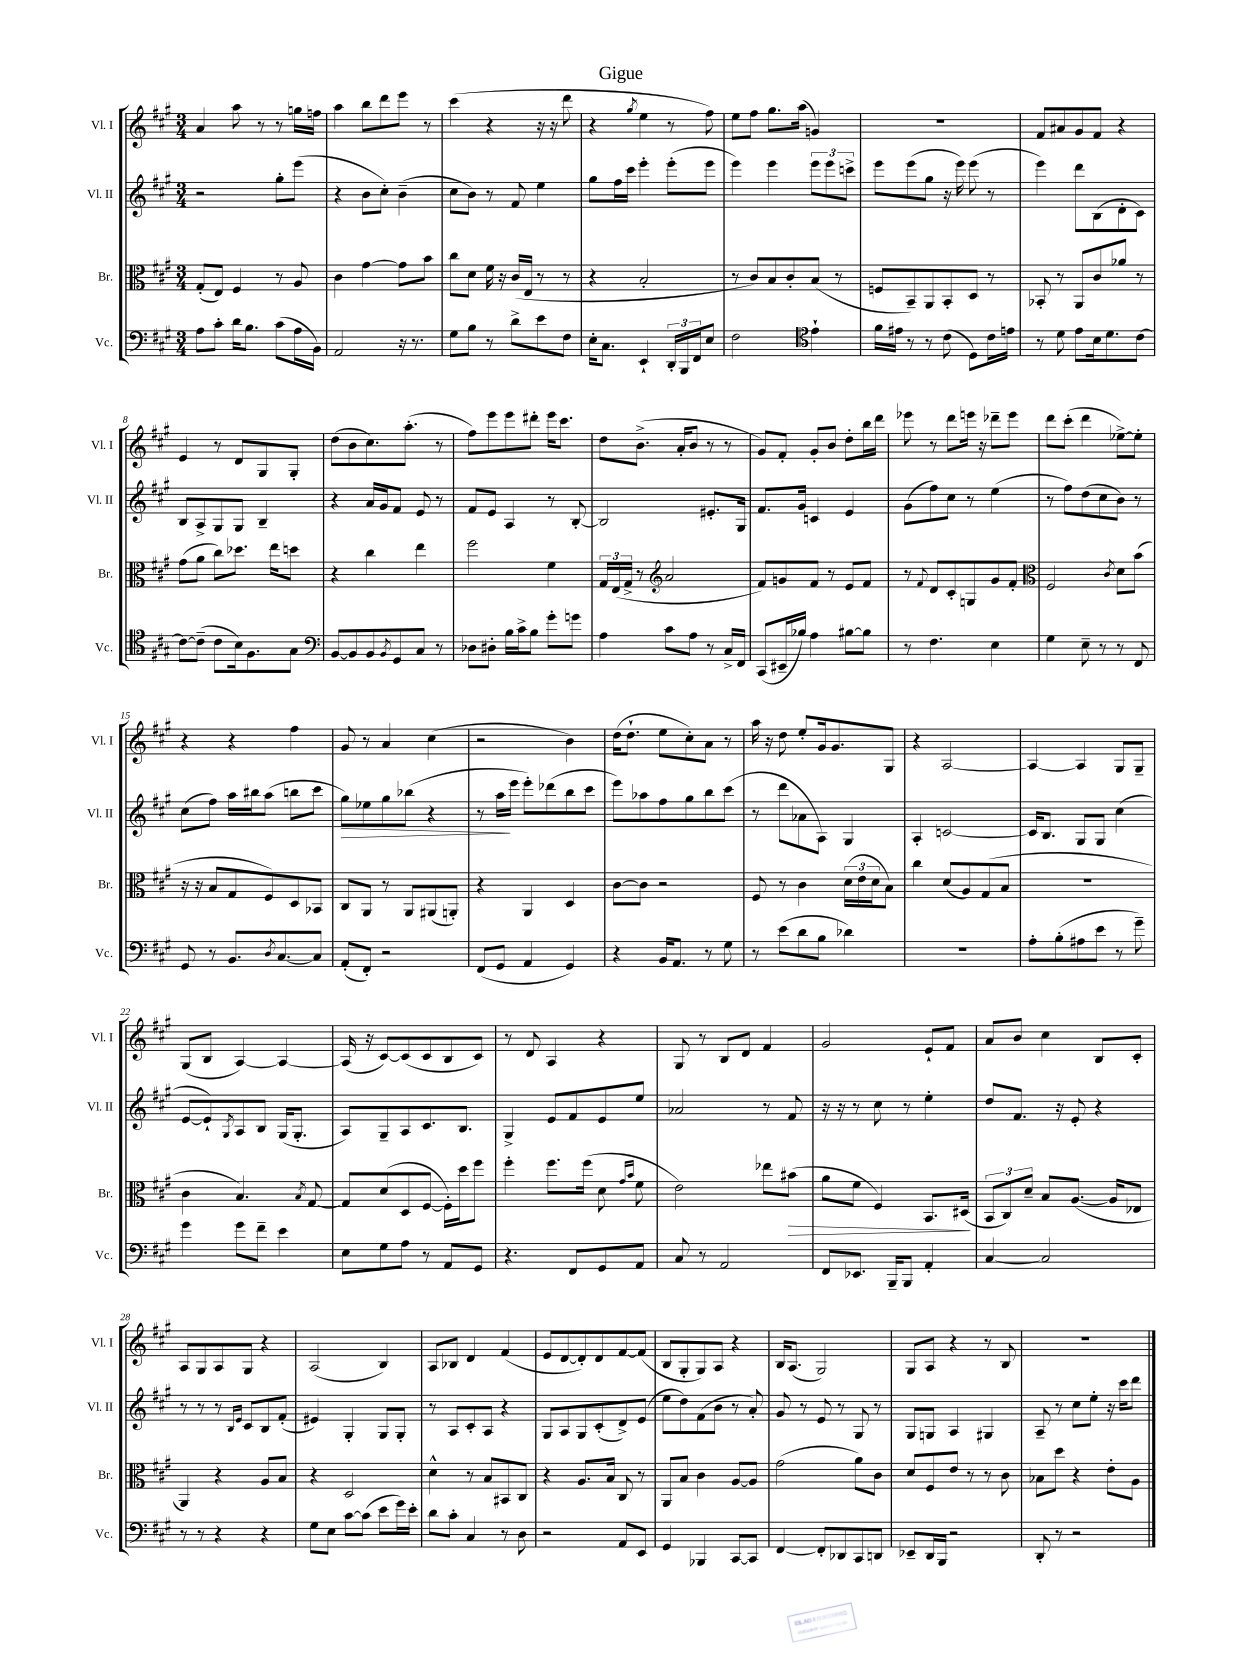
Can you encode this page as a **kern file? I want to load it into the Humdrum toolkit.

**kern	**kern	**kern	**kern
*staff4	*staff3	*staff2	*staff1
*clefF4	*clefC3	*clefG2	*clefG2
*k[f#c#g#]	*k[f#c#g#]	*k[f#c#g#]	*k[f#c#g#]
*M3/4	*M3/4	*M3/4	*M3/4
8A	(8G#'	2r	4a
8c#'	8E)	.	.
16d	4F#	.	8aa
8.B	.	.	.
.	.	.	8r
(8c#	8r	8gg#'	8r
16A	8A	(8eee	16gg
16BB)	.	.	16ff
=	=	=	=
2AA	4c#	4r	4aa
.	[4g#	8b	8bb
.	.	8cc#')	8ddd
16r	8g#]	(4b~	8eee
8.r	.	.	.
.	8b	.	8r
=	=	=	=
8G#	8cc#	8cc#	(4ccc#
8B	8d	8b)	.
8r	16f#	8r	4r
.	16r	.	.
8d^	(16c#	8f#	.
.	16E	.	.
8e	8r	4ee	16r
.	.	.	16r
8F#	8r	.	8ddd
=	=	=	=
16E'	4r	8gg#	4r
8.C#	.	.	.
.	.	16ff#	.
.	.	16ccc#	.
.	.	.	8qgg#
4EE`	2B'	4eee'	4ee
24DD'	.	(8eee'	8r
24BBB	.	.	.
24FF#	.	.	.
8E	.	8eee	8ff#)
=	=	=	=
2F#	8r	4eee)	8ee
.	8c#)	.	8ff#
.	8B	4eee	8.gg#
.	8c#'	.	.
.	.	.	(16aa
*clefC4	*	*	*
4e`	(8B	12eee	4g)
.	.	12eee	.
.	8r	.	.
.	.	12ccc^	.
=	=	=	=
16f#	8F	8eee	2.r
16e#	.	.	.
8r	8BB~)	(8eee	.
8r	8AA	8gg#	.
(8c#	8BB'	16r	.
.	.	16eee)	.
8D)	8D	(8eee	.
16c#	8r	8r	.
16e	.	.	.
=	=	=	=
8r	8BB-'	4eee)	8f#
8d	8r	.	8a#
8e	8AA	8ddd	8g#
16B	8c#	(8B	8f#
8.d	.	.	.
.	8a-	8d'	4r
[8c#	8r	8c#)	.
=	=	=	=
8c#_	(8g#	8B	4e
(8c#~]	8a	8A^	.
8c#	8cc#)	8G#	8r
16B)	8.dd-	8G#	8d
8.F#	.	.	.
.	.	4B~	8G#
.	16ee	.	.
8G#	8dd	.	8G#'
=	=	=	=
*clefF4	*	*	*
[8BB	4r	4r	(8dd
8BB]	.	.	8b
8BB	4cc#	16a	8.cc#)
.	.	16g#	.
8qBB	.	.	.
8GG#	.	8f#	.
.	.	.	(8.aa'
8C#	4ee	8e	.
8r	.	8r	8r
=	=	=	=
8D-	2ff#	8f#	8ff#)
8D#'	.	8e	8eee
16B	.	4A	8eee
16c#^	.	.	.
8B	.	.	8ddd#'
8g#'	4f#	8r	16eee
.	.	.	8.ccc#
8g	.	[8B'	.
=	=	=	=
4A	24G#	2B]	8dd
.	(24E	.	.
.	24G#^	.	.
.	8r	.	(8.b^
*	*clefG2	*	*
8c#	2a	.	.
.	.	.	16a'
8A	.	.	8b
8r	.	8.e#'	8r
16C#^	.	.	8r
16FF#	.	16G#	.
=	=	=	=
(8CC#	8f#)	8.f#	8g#)
16EE#~	8g	.	8f#'
16B-)	.	16g#	.
4A	8f#	4c	8g#'
.	8r	.	8b
[8B#	8e	4e	8dd'
8B#]	8f#	.	16bb
.	.	.	16ddd
=	=	=	=
8r	8r	(8g#	8eee-
.	8qqf#	.	.
4.F#	8d	8ff#)	8r
.	8c#'	8cc#	8ddd
.	8G	8r	16eee
.	.	.	16r
4E	8g#	(4ee	8ddd-~
.	8f#'	.	8eee
=	=	=	=
*	*clefC3	*	*
4G#	2F#	8r	8ddd
.	.	8ff#)	(8ccc#'
8E~	.	(8dd	4ddd
8r	.	8cc#	.
.	8qc#	.	.
8r	8d	8b)	[8ee-^)
8FF#	(8b	8r	8ee-']
=	=	=	=
8GG#	16r	(8cc#	4r
.	16r	.	.
8r	8B	8ff#)	.
8.BB	8G#	16aa	4r
.	.	16bb#	.
.	8F#)	(8aa	.
8qD	.	.	.
[8.C#	.	.	.
.	8D	8bb	4ff#
8C#]	8BB-	8ccc#	.
=	=	=	=
(8AA'	8C#	8gg#)	8g#
8FF#')	8AA	8ee-	8r
2r	8r	8gg#	4a
.	8AA	(8bb-	.
.	(8AA#	4r	(4cc#
.	8AA')	.	.
=	=	=	=
(8FF#	4r	8r	2r
8GG#	.	16aa	.
.	.	16eee	.
4AA	4AA	8eee')	.
.	.	(8ddd-	.
4GG#)	4D	8bb	4b)
.	.	8ccc#	.
=	=	=	=
4r	[8c#	8eee)	(16dd
.	.	.	8.dd`
.	8c#]	8aa-	.
16BB	2r	8ff#	8ee
8.AA	.	.	.
.	.	8gg#	8cc#')
8r	.	8bb	8a
8G#	.	(8ccc#	8r
=	=	=	=
8r	8F#	8r	16aa
.	.	.	16r
(8e	8r	8ddd	8dd
8d	4c#	8a-	8ee'
8B	.	8A)	16g#
.	.	.	8.g#
4d-)	(24d	4G#	.
.	24e	.	.
.	24d	.	.
.	8B)	.	8G#
=	=	=	=
2.r	4cc#	4A'	4r
.	(8d	[2c	[2A
.	8A)	.	.
.	(8G#	.	.
.	8B	.	.
=	=	=	=
8A'	2.r	16c]	4A_
.	.	8.B	.
(8B'	.	.	.
8A#	.	8G#	4A]
8e	.	8G#	.
8r	.	(4cc#	8G#
8g#~)	.	.	8G#~
=	=	=	=
4g#	4c#	[8e	(8G#
.	.	8e`])	8B
.	.	8qG#	.
8g#	4.B)	8A	[4A)
8f#~	.	8B	.
4e	.	(16G#	4A_
.	.	8.G#'	.
.	8qB	.	.
.	[8G#	.	.
=	=	=	=
8E	8G#]	8A)	(16A]
.	.	.	16r
8G#	(8d	8G#~	[8c#)
8A	8D	8A	(8c#]
8r	[8F#	8.c#	8c#
8AA	16F#'])	.	8B
.	16dd	8.B	.
8GG#	8ff#	.	8c#)
=	=	=	=
4.r	4ff#'	4G#^	8r
.	.	.	8d
.	8.ff#	8e	4A
8FF#	.	8f#	.
.	(16ff#	.	.
8GG#	8d	8e	4r
.	16qqg#	.	.
.	16qqb	.	.
8AA	8f#	8ee	.
=	=	=	=
8C#	2e)	2a-	8G#
8r	.	.	8r
2AA	.	.	8B
.	.	.	8d
.	8ee-	8r	4f#
.	(8b#	8f#	.
=	=	=	=
8FF#	8a	16r	2g#
.	.	16r	.
8.EE-	8f#	8r	.
.	4F#)	8cc#	.
16BBB~	.	.	.
8BBB	.	8r	.
4AA'	8.BB	4ee'	8e`
.	.	.	8f#
.	(16D#	.	.
=	=	=	=
[4C#	12BB	8dd	8a
.	12C#)	.	.
.	.	8.f#	8b
.	12d~	.	.
2C#]	8B	.	4cc#
.	.	16r	.
.	([8.A	8e'	.
.	.	4r	8B
.	16A]	.	.
.	8E-	.	8c#'
=	=	=	=
8r	4AA)	8r	8A
8r	.	8r	8G#
4r	4r	8r	8A
.	.	16qqB	.
.	.	16qqe	.
.	.	8c#	8G#
4r	8A	8B	4r
.	8B	(8f#'	.
=	=	=	=
8G#	4r	4e#)	(2A
8E	.	.	.
[8c#	2D	4G#'	.
(8c#]	.	.	.
8e	.	8G#	4B)
16g#)	.	8G#'	.
16e'	.	.	.
=	=	=	=
8d	4d^^	8r	8A
8c#'	.	8A	8B-
4C#	8r	8c#'	4d
.	8B	8A	.
8r	8BB#	4r	(4f#
8D	8C#	.	.
=	=	=	=
2r	4r	8G#	8e
.	.	8A	[8d
.	8.A	8G#	8d'])
.	.	(8c#'	8d
.	16B	.	.
8AA	8C#	8d^)	[8f#
8EE	8r	(8e	(8f#]
=	=	=	=
4GG#	8AA	8ee	8B
.	8B	8dd)	8G#'
4BBB-	4c#	(8f#	8G#)
.	.	8b	8A
[8CC#	[8A	8r	4r
8CC#]	8A]	8a')	.
=	=	=	=
[4FF#	(2g#	8g#	16B
.	.	.	(8.A
.	.	8r	.
8FF#']	.	8e	2G#)
8DD-	.	8r	.
8CC#	8a)	8G#	.
8DD	8c#	8r	.
=	=	=	=
8EE-~	8d	8G#	8G#
16DD	8F#	8G	8A
16BBB	.	.	.
2r	8e	4A	4r
.	8r	.	.
.	8r	4G#	8r
.	8c#	.	8B
=	=	=	=
8DD'	8B-	8A~	2.r
8r	8dd	8r	.
2r	4r	8cc#	.
.	.	8ee'	.
.	8e'	16r	.
.	.	16ccc#	.
.	8A	8ddd	.
==	==	==	==
*-	*-	*-	*-
